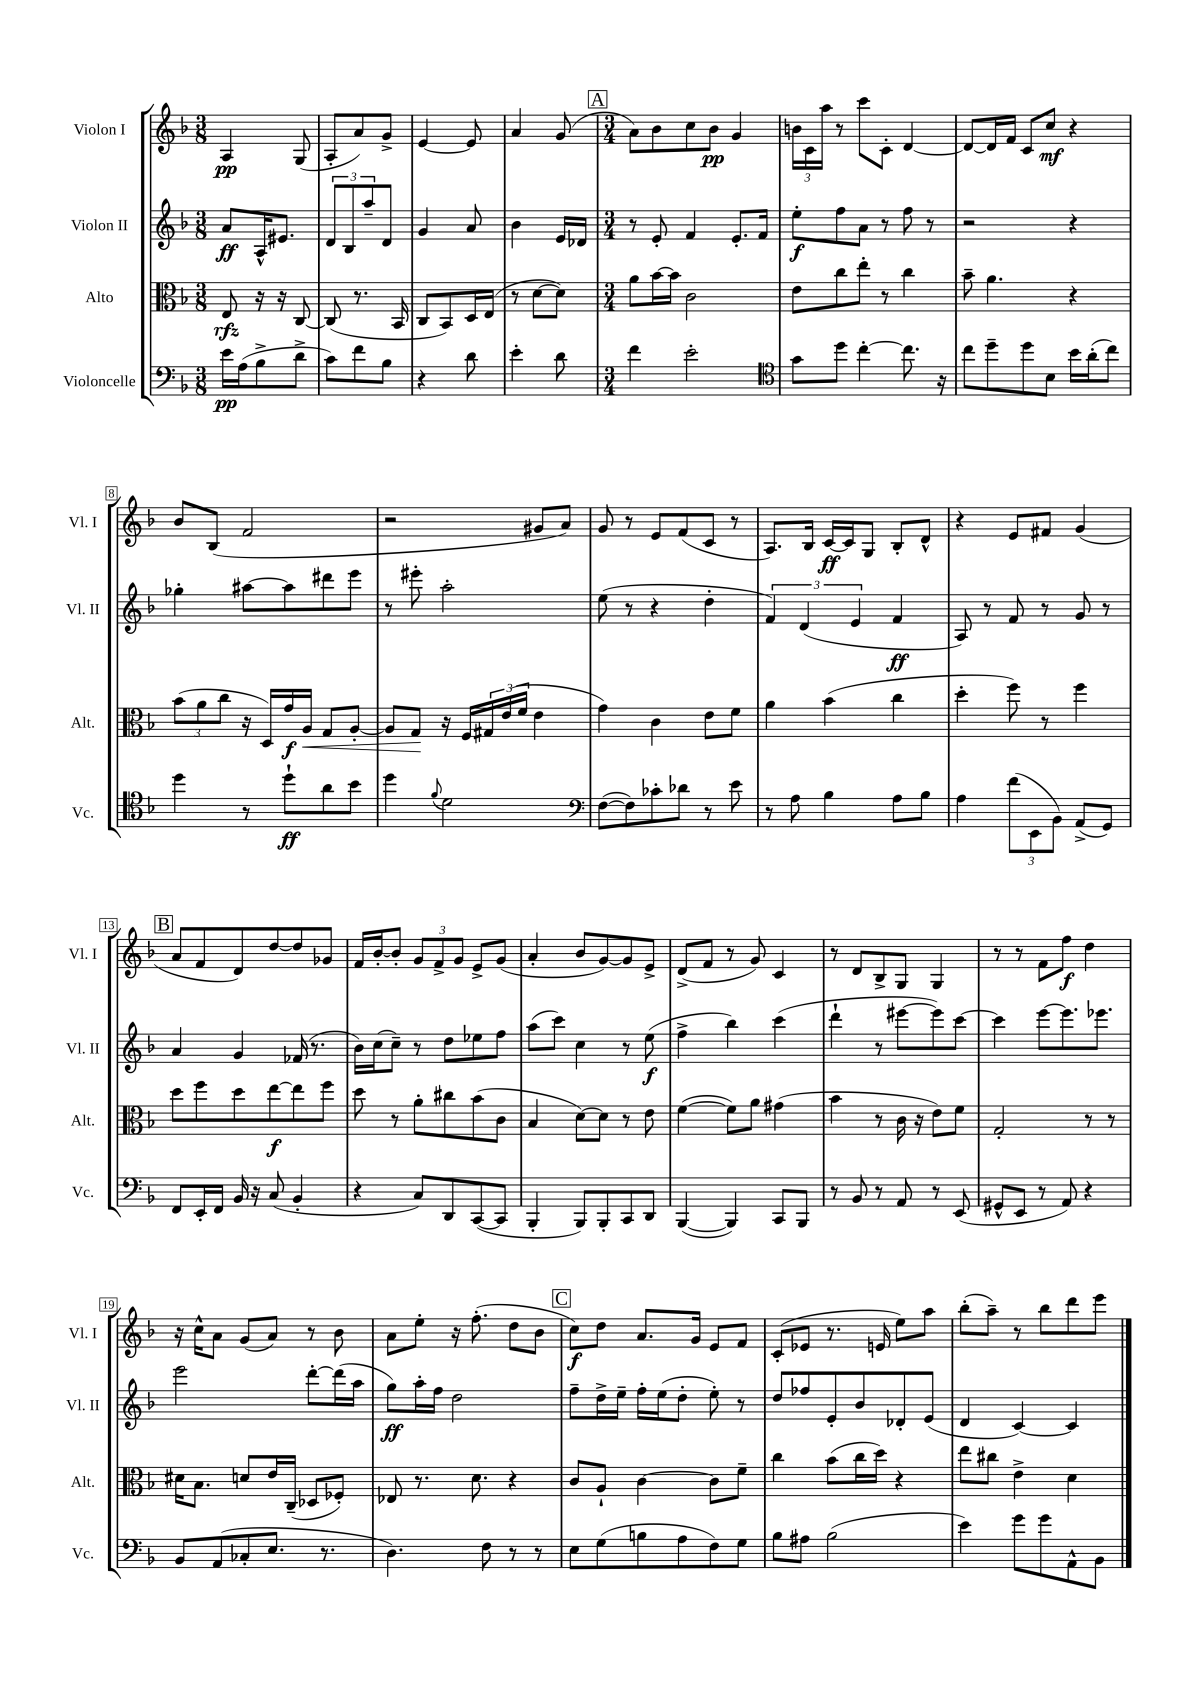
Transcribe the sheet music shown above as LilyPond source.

<<
\new StaffGroup <<
\new Staff = "s0" \with { instrumentName = "Violon I" shortInstrumentName = "Vl. I" } {
    \clef treble \key f \major \numericTimeSignature \time 3/8
    a4\pp g8( |
    a8-. a'8) g'8-> |
    e'4~ e'8 |
    a'4 g'8( |
    \mark \markup { \box "A" } \numericTimeSignature \time 3/4 a'8) bes'8 c''8 bes'8\pp g'4 |
    \tuplet 3/2 { b'16 c'16 a''16 } r8 c'''8 c'8-. d'4~ |
    d'8~ d'16 f'16 c'8 c''8\mf r4 |
    bes'8 bes8( f'2 |
    r2 gis'8 a'8) |
    g'8 r8 e'8 f'8( c'8 r8 |
    a8.) bes16 c'16~\ff c'16 g8 bes8-. d'8-^ |
    r4 e'8 fis'8 g'4( |
    \mark \markup { \box "B" } a'8 f'8 d'8) d''8~ d''8 ges'8 |
    f'16 bes'16~-. bes'8-. \tuplet 3/2 { g'8 f'8-> g'8 } e'8-> g'8( |
    a'4-. bes'8 g'8~) g'8 e'8-> |
    d'8->( f'8 r8 g'8) c'4 |
    r8 d'8 bes8-> g8 g4 |
    r8 r8 f'8 f''8\f d''4 |
    r16 c''16-^ a'8 g'8( a'8) r8 bes'8 |
    a'8 e''8-. r16 f''8.-.( d''8 bes'8 |
    \mark \markup { \box "C" } c''8\f) d''8 a'8. g'16 e'8 f'8 |
    c'8-.( ees'8 r8. e'16 e''8) a''8 |
    bes''8-.( a''8--) r8 bes''8 d'''8 e'''8 \bar "|." |
}
\new Staff = "s1" \with { instrumentName = "Violon II" shortInstrumentName = "Vl. II" } {
    \clef treble \key f \major \numericTimeSignature \time 3/8
    a'8\ff a16-^ eis'8. |
    \tuplet 3/2 { d'8 bes8 a''8-- } d'8 |
    g'4 a'8 |
    bes'4 e'16 des'16 |
    \mark \markup { \box "A" } \numericTimeSignature \time 3/4 r8 e'8-. f'4 e'8.-. f'16 |
    e''8-.\f f''8 a'8 r8 f''8 r8 |
    r2 r4 |
    ges''4-. ais''8~ ais''8 dis'''8 e'''8 |
    r8 eis'''8-. a''2-. |
    e''8( r8 r4 d''4-. |
    \tuplet 3/2 { f'4) d'4( e'4 } f'4\ff |
    a8) r8 f'8 r8 g'8 r8 |
    \mark \markup { \box "B" } a'4 g'4 fes'16( r8. |
    bes'16) c''16( c''8--) r8 d''8 ees''8 f''8 |
    a''8( c'''8) c''4 r8 e''8\f( |
    f''4-> bes''4) c'''4( |
    d'''4-! r8 eis'''8~ eis'''8) c'''8~ |
    c'''4 e'''8~ e'''8. ees'''8. |
    e'''2 d'''8~-. d'''16( a''16 |
    g''8\ff) a''16-. f''16 d''2 |
    \mark \markup { \box "C" } f''8-- d''16-> e''16-- f''16-. e''16( d''8-. e''8-.) r8 |
    d''8 fes''8 e'8-. bes'8 des'8-. e'8( |
    d'4 c'4~) c'4 \bar "|." |
}
\new Staff = "s2" \with { instrumentName = "Alto" shortInstrumentName = "Alt." } {
    \clef alto \key f \major \numericTimeSignature \time 3/8
    e8\rfz r16 r16 c8~ |
    c8( r8. bes,16 |
    c8 bes,8) d16 e16( |
    r8 d'8~ d'8) |
    \mark \markup { \box "A" } \numericTimeSignature \time 3/4 a'8 bes'16~ bes'16 c'2 |
    e'8 c''8 e''8-. r8 c''4 |
    bes'8-- a'4. r4 |
    \tuplet 3/2 { bes'8( a'8 c''8 } r16 d16) g'16\f a16\< g8 a8~-. |
    a8 g8\! r16 f16 \tuplet 3/2 { gis16 e'16( f'16 } e'4 |
    g'4) c'4 e'8 f'8 |
    a'4 bes'4( c''4 |
    d''4-. f''8) r8 f''4 |
    \mark \markup { \box "B" } d''8 f''8 d''8 e''8~\f e''8 f''8 |
    d''8 r8 a'8-. cis''8 bes'8( c'8 |
    bes4 d'8~) d'8 r8 e'8 |
    f'4~( f'8) a'8 gis'4( |
    bes'4 r8 c'16 r16 e'8) f'8 |
    g2-. r8 r8 |
    dis'16 bes8. d'8 e'16 c16--( des8 fes8-.) |
    ees8 r8. d'8. r4 |
    \mark \markup { \box "C" } c'8 a8-! c'4~ c'8 f'8-- |
    c''4 bes'8( c''16 d''16) r4 |
    e''8 cis''8 e'4-> d'4 \bar "|." |
}
\new Staff = "s3" \with { instrumentName = "Violoncelle" shortInstrumentName = "Vc." } {
    \clef bass \key f \major \numericTimeSignature \time 3/8
    e'16\pp a16( bes8-> d'8-> |
    c'8) f'8 bes8 |
    r4 d'8 |
    e'4-. d'8 |
    \mark \markup { \box "A" } \numericTimeSignature \time 3/4 f'4 e'2-. |
    \clef tenor g'8 d''8 c''4~-. c''8. r16 |
    c''8 d''8-- d''8 bes8 bes'16 a'16-.( c''8) |
    d''4 r8 d''8-!\ff a'8 bes'8 |
    d''4 \appoggiatura { f'8 } d'2 |
    \clef bass f8~( f8) ces'8-. des'8 r8 e'8 |
    r8 a8 bes4 a8 bes8 |
    a4 \tuplet 3/2 { f'8( e,8 bes,8) } a,8->( g,8) |
    \mark \markup { \box "B" } f,8 e,16-. f,16 bes,16 r16 c8( bes,4-. |
    r4 c8) d,8 c,8~( c,8 |
    bes,,4-. bes,,8) bes,,8-. c,8 d,8 |
    bes,,4~( bes,,4) c,8 bes,,8 |
    r8 bes,8 r8 a,8 r8 e,8( |
    gis,8-^ e,8 r8 a,8) r4 |
    bes,8 a,8( ces8-. e8. r8. |
    d4.) f8 r8 r8 |
    \mark \markup { \box "C" } e8 g8( b8 a8 f8) g8 |
    bes8 ais8 bes2( |
    e'4) g'8 g'8 a,8-^ bes,8 \bar "|." |
}
>>
>>
\layout { \context { \Score \override BarNumber.stencil = #(make-stencil-boxer 0.1 0.3 ly:text-interface::print) } }
